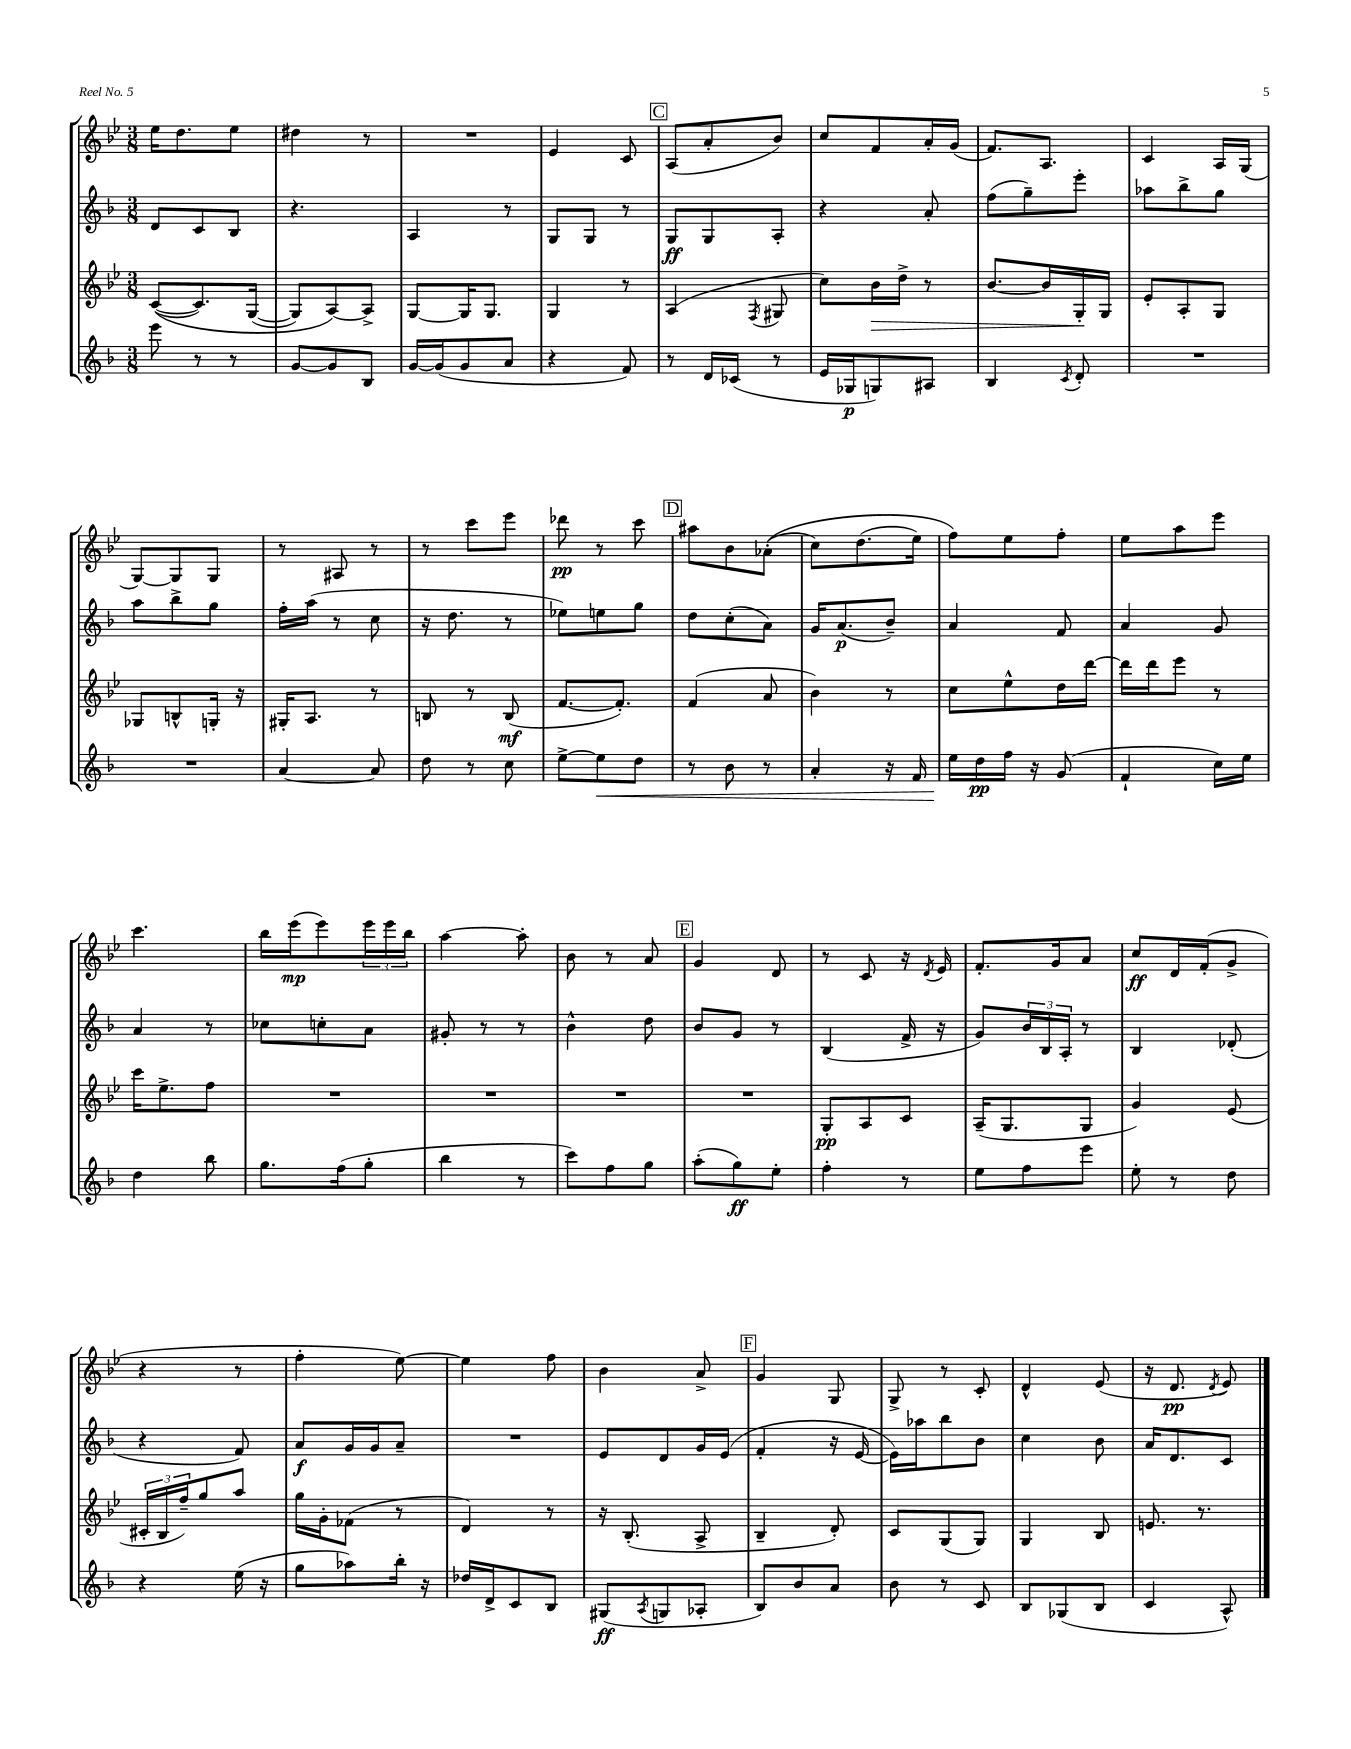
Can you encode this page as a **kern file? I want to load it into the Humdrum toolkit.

**kern	**kern	**kern	**kern
*staff4	*staff3	*staff2	*staff1
*clefG2	*clefG2	*clefG2	*clefG2
*k[b-]	*k[b-e-]	*k[b-]	*k[b-e-]
*M3/8	*M3/8	*M3/8	*M3/8
8eee	&(([8c	8d	16ee-
.	.	.	8.dd
8r	8.c])	8c	.
8r	.	8B-	8ee-
.	([16G	.	.
=	=	=	=
[8g	8G])	4.r	4dd#
8g]	[8A&)	.	.
8B-	8A^]	.	8r
=	=	=	=
[16g	[8G	4A	4.r
(16g]	.	.	.
8g	16G]	.	.
.	8.G	.	.
8a	.	8r	.
=	=	=	=
4r	4G	8G	4e-
.	.	8G	.
8f)	8r	8r	8c
=	=	=	=
8r	(4A	8G	(8A
16d	.	8G	8a'
(16c-	.	.	.
.	8qF	.	.
8r	8G#	8A'	8b-)
=	=	=	=
16e	8cc)	4r	8cc
16G-	.	.	.
8G)	16b-	.	8f
.	16dd^	.	.
8A#	8r	8a'	16a'
.	.	.	(16g
=	=	=	=
4B-	[8.b-	(8ff	8.f)
.	.	8gg~)	.
.	16b-]	.	8.A
8qc	.	.	.
8d'	16G'	8eee'	.
.	16G	.	.
=	=	=	=
4.r	8e-'	8aa-	4c
.	8A'	8bb-^	.
.	8G	8gg	16A
.	.	.	(16G
=	=	=	=
4.r	8G-	8aa	[8G)
.	8B^^	8bb-^	8G]
.	16G'	8gg	8G
.	16r	.	.
=	=	=	=
[4a	16G#'	16ff'	8r
.	8.A	(16aa	.
.	.	8r	8A#
8a]	8r	8cc	8r
=	=	=	=
8dd	8B	16r	8r
.	.	8.dd	.
8r	8r	.	8ccc
8cc	(8B	8r	8eee-
=	=	=	=
[8ee^	[8.f	8ee-)	8ddd-
8ee]	.	8ee	8r
.	8.f'])	.	.
8dd	.	8gg	8ccc
=	=	=	=
8r	(4f	8dd	8aa#
8b-	.	(8cc'	8b-
8r	8a	8a)	&((8a-'
=	=	=	=
4a'	4b-)	16g	8cc)
.	.	(8.a	.
.	.	.	(8.dd
16r	8r	8b-~)	.
16f	.	.	16ee-)
=	=	=	=
16ee	8cc	4a	8ff&)
16dd	.	.	.
16ff	8ee-^^	.	8ee-
16r	.	.	.
(8g	16dd	8f	8ff'
.	[16ddd	.	.
=	=	=	=
4f`	16ddd]	4a	8ee-
.	16ddd	.	.
.	8eee-	.	8aa
16cc)	8r	8g	8eee-
16ee	.	.	.
=	=	=	=
4dd	16ccc	4a	4.ccc
.	8.ee-^	.	.
8bb-	8ff	8r	.
=	=	=	=
8.gg	4.r	8cc-	16bb-
.	.	.	(16eee-
.	.	8cc'	8eee-)
(16ff	.	.	.
8gg'	.	8a	24eee-
.	.	.	24eee-
.	.	.	24bb-
=	=	=	=
4bb-	4.r	8g#'	[4aa
.	.	8r	.
8r	.	8r	8aa']
=	=	=	=
8ccc)	4.r	4b-^^	8b-
8ff	.	.	8r
8gg	.	8dd	8a
=	=	=	=
(8aa'	4.r	8b-	4g
8gg)	.	8g	.
8ee'	.	8r	8d
=	=	=	=
4ff'	8G'	(4B-	8r
.	8A	.	8c
8r	8c	16f^	16r
.	.	.	8qd
.	.	16r	16e-
=	=	=	=
8ee	(16A~	8g)	8.f'
.	8.G	.	.
8ff	.	24b-	.
.	.	24B-	.
.	.	.	16g
.	.	24A'	.
8eee	8G	8r	8a
=	=	=	=
8ee'	4g)	4B-	8cc
8r	.	.	16d
.	.	.	(16f'
8dd	(8e-	(8d-'	8g^
=	=	=	=
4r	24c#'	4r	4r
.	24B-	.	.
.	24ff~)	.	.
.	8gg	.	.
(16ee	8aa	8f)	8r
16r	.	.	.
=	=	=	=
8gg	16gg	8a	4ff'
.	16g'	.	.
8aa-)	(8f-	16g	.
.	.	16g	.
16bb-'	8r	8a~	[8ee-)
16r	.	.	.
=	=	=	=
16dd-	4d)	4.r	4ee-]
16d^	.	.	.
8c	.	.	.
8B-	8r	.	8ff
=	=	=	=
(8G#	16r	8e	4b-
.	(8.B-'	.	.
8qA	.	.	.
8G	.	8d	.
8A-'	8A^	16g	8a^
.	.	(16e	.
=	=	=	=
8B-)	4B-~	4f'	4g
8b-	.	.	.
8a	8d')	16r	8G
.	.	[16e	.
=	=	=	=
8b-	8c	16e])	8G^
.	.	16aa-	.
8r	(8G	8bb-	8r
8c	8G)	8b-	8c'
=	=	=	=
8B-	4G	4cc	4d^^
(8G-	.	.	.
8B-	8B-	8b-	(8e-
=	=	=	=
4c	8.e	16a	16r
.	.	8.d	8.d
.	8.r	.	.
.	.	.	8qd
8A^^)	.	8c	8e-)
==	==	==	==
*-	*-	*-	*-
